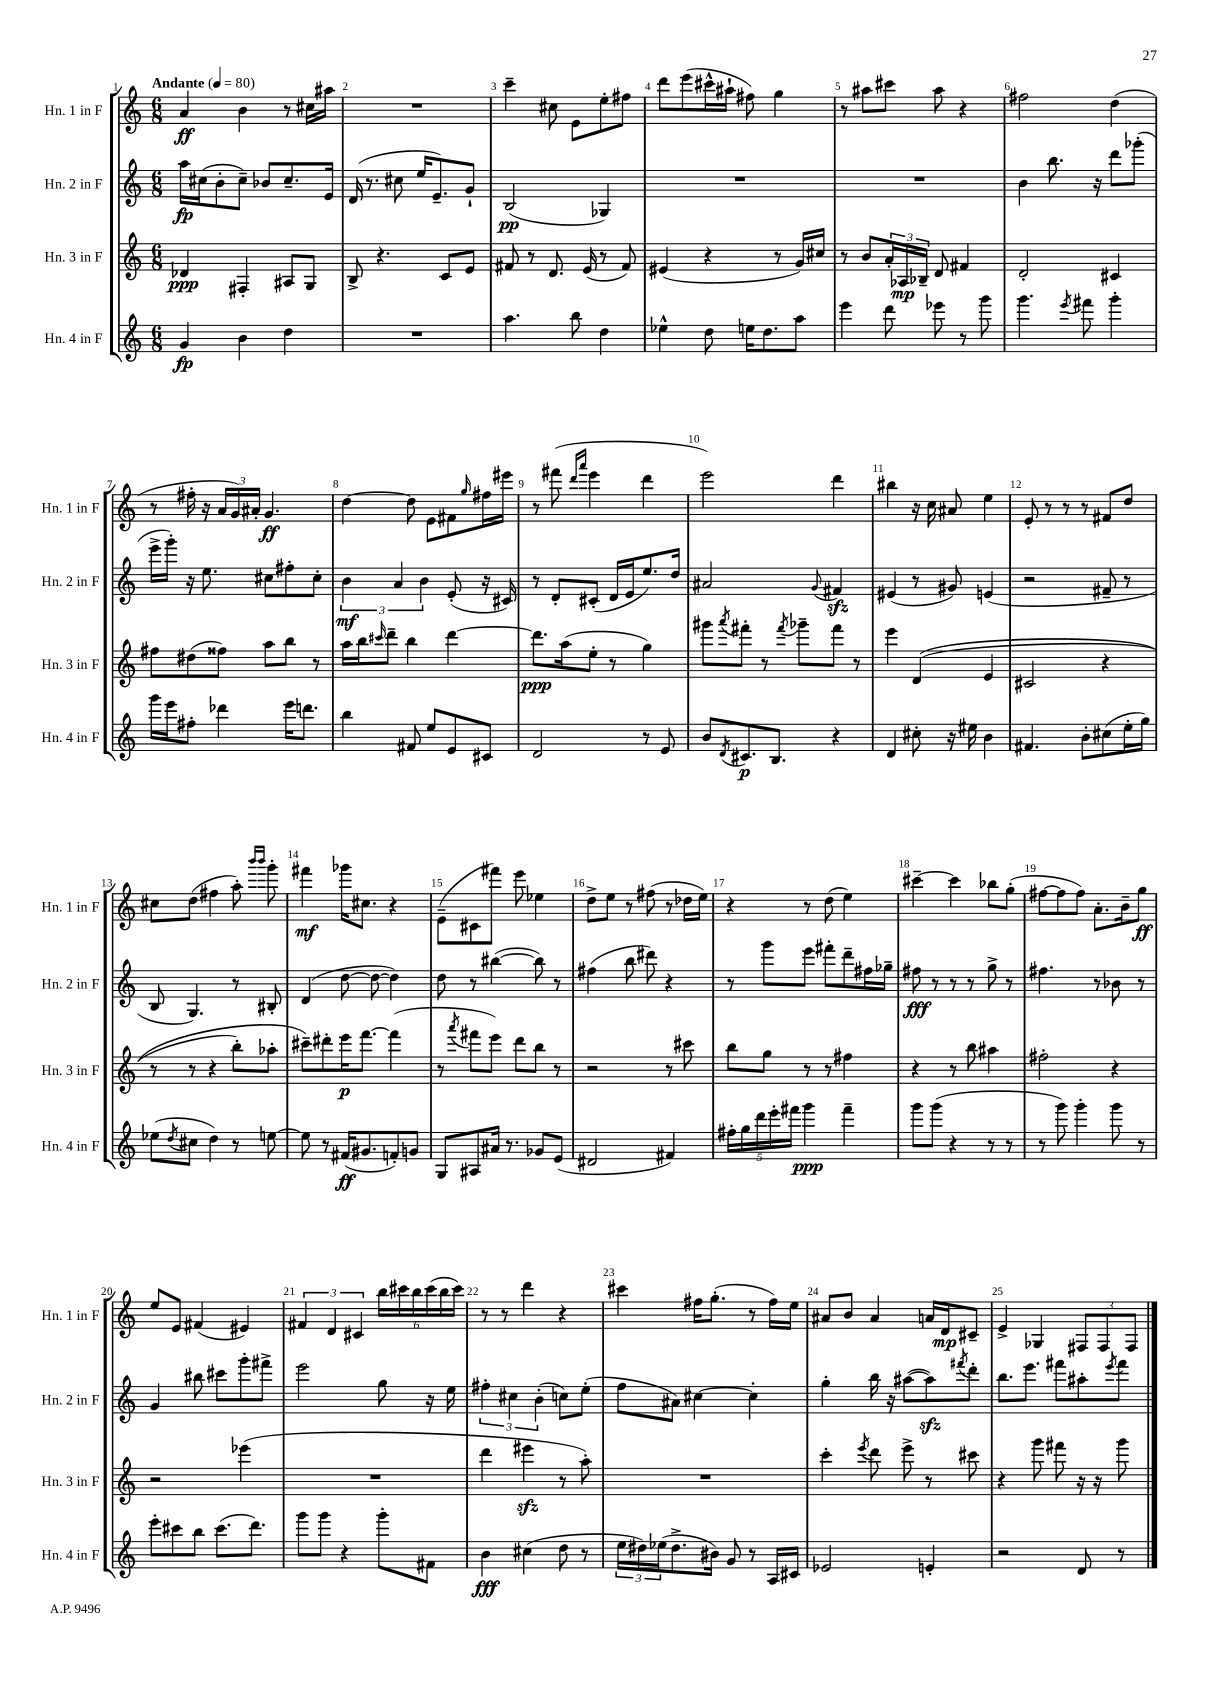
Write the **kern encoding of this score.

**kern	**kern	**kern	**kern
*staff4	*staff3	*staff2	*staff1
*clefG2	*clefG2	*clefG2	*clefG2
*k[]	*k[]	*k[]	*k[]
*M6/8	*M6/8	*M6/8	*M6/8
*MM80	*MM80	*MM80	*MM80
4g/	4d-/	16aa\LL	4a/
.	.	(16cc#\J	.
.	.	8b'\	.
4b\	4F#'/	8cc#~\J)	4b\
.	.	8b-/L	.
4dd\	8A#/L	8.cc#~/	8r
.	8G/J	.	16cc#\LL
.	.	16e/Jk	16aa#\JJ
=	=	=	=
2.r	8B^/	(16d/	2.r
.	.	8.r	.
.	4.r	.	.
.	.	8cc#\	.
.	.	16ee/LK	.
.	.	8.e~/)	.
.	8c/L	.	.
.	8e/J	8g`/J	.
=	=	=	=
4.aa\	8f#/	(2B/	4ccc~\
.	8r	.	.
.	8.d/	.	8cc#\
8bb\	.	.	8e\L
.	(16e/	.	.
4dd\	8r	4G-/)	8ee'\
.	8f#/)	.	8ff#\J
=	=	=	=
4ee-^^\	(4e#/	2.r	8ddd\L
.	.	.	(8eee\
8dd\	4r	.	16ccc#^^\L
.	.	.	16aa#`\JJ
16ee\LK	.	.	8ff#\)
8.dd\	.	.	.
.	8r	.	4gg\
8aa\J	16g/LL)	.	.
.	16cc#/JJ	.	.
=	=	=	=
4eee\	8r	2.r	8r
.	8b/L	.	8aa#\L
8ddd\	24a'/L	.	8ccc#\J
.	24A-/	.	.
.	24B-~/JJ	.	.
8eee-\	8d/	.	8aa#\
8r	4f#/	.	4r
8ggg\	.	.	.
=	=	=	=
4.ggg\	2d'/	4b\	2ff#\
.	.	8.bb\	.
8qeee/	.	.	.
8fff#\	.	.	.
.	.	16r	.
4ggg'\	4c#/	8ddd\L	(4dd\
.	.	(8ggg-'\J	.
=	=	=	=
16ggg\LL	8ff#\L	16eee^\LL	8r
16eee\J	.	16ggg'\JJ)	.
8ff#'\J	(8dd#\	16r	16ff#'\
.	.	8.ee\	16r
4ddd-\	8ff##\J)	.	24a/LL
.	.	.	24g/)
.	.	.	24a#'/JJ
.	8aa\L	8cc#\L	4.g/
16eee\LK	8bb\J	8ff#'\	.
8.ddd\J	.	.	.
.	8r	8cc#'\J	.
=	=	=	=
4bb\	16aa\LL	6b\	[4dd\
.	16bb\J	.	.
.	16qqccc#/	.	.
.	8ddd~\J	.	.
.	.	6a/	.
8f#/	4bb\	.	8dd\]
.	.	6b\	.
8ee/L	.	.	8e\L
8e/	[4ddd\	(8e'/	8f#\
.	.	.	16qqgg/
8c#/J	.	16r	16ff#\L
.	.	16c#/)	16eee#\JJ
=	=	=	=
2d/	8.ddd\]L	8r	8r
.	.	8d'/L	(8fff#\
.	(16aa\k	.	.
.	.	.	16qqddd/LL
.	.	.	16qqaaa/JJ
.	8ee'\J	(8c#'/J	4eee\
.	8r	16d/LL	.
.	.	16e/J	.
8r	4gg\)	8.ee/)	4ddd\
8e/	.	.	.
.	.	16dd/Jk	.
=	=	=	=
8b/L	8ggg#\L	2a#/	2eee\)
8qd/	8qaaa/	.	.
8.c#/	8fff#'\J	.	.
.	8r	.	.
8.B/J	.	.	.
.	8qfff#/	.	.
.	8ggg-~\L	.	.
.	.	8qqg/	.
4r	8fff#\J	4f#/	4ddd\
.	8r	.	.
=	=	=	=
4d/	4eee\	(4e#/	4bb#\
8cc#'\	&((4d/	8r	16r
.	.	.	16cc\
16r	.	8g#/)	8a#/
16ee#\	.	.	.
4b\	4e/	(4e/	4ee\
=	=	=	=
4.f#/	2c#/	2r	8e'/
.	.	.	8r
.	.	.	8r
8b'\L	.	.	8r
(8cc#\	4r	8f#~/	8f#/L
16ee'\L	.	8r	8dd/J
16gg\JJ)	.	.	.
=	=	=	=
(8ee-\L	8r	8B/	8cc#\L
8qdd/	.	.	.
8cc#\J	8r	4.G/)	(8dd\J
4dd\)	4r	.	4ff#\
8r	8bb'\L)	8r	8aa'\)
.	.	.	16qqbbb/LL
.	.	.	16qqbbb/JJ
[8ee\	8aa-'\J	8B#'/	8ggg'\
=	=	=	=
8ee\]	8ccc#~\L&)	(4d/	4fff#\
8r	8ddd#'\	.	.
(16f#/LK	16eee\K	[8dd\	16ggg-\LK
8.g#/	[8.fff\J	.	8.cc#\J
.	.	8dd\_	.
8f'/)	(4fff\]	4dd\])	4r
8g/J	.	.	.
=	=	=	=
8G/L	8r	8dd\	(8e~\L
.	8qaaa/	.	.
8A#/	8fff#\L	8r	8c#\
16a#/Jk	8eee\J)	([4bb#\	8fff#\J)
8.r	.	.	.
.	8ddd\L	.	8eee\
8g-/L	8bb\J	8bb#\])	4ee-\
(8e/J	8r	8r	.
=	=	=	=
2d#/	2r	(4ff#\	8dd^\L
.	.	.	8ee\J
.	.	8bb\	8r
.	.	8ddd#\)	(8ff#\
4f#/)	8r	4r	8r
.	8ccc#\	.	16dd-\LL
.	.	.	16ee\JJ)
=	=	=	=
20ff#'\LL	8bb\L	8r	4r
20gg\	.	.	.
20ddd\	.	.	.
.	8gg\J	8ggg\L	.
20eee'\	.	.	.
20fff#\JJ	.	.	.
4ggg\	8r	8eee\J	8r
.	8r	8fff#'\L	(8dd\
4fff#~\	4ff#\	8ddd~\	4ee\)
.	.	16ff#\L	.
.	.	16gg-~\JJ	.
=	=	=	=
8ggg\L	4r	8ff#\	[4ccc#~\
(8ggg\J	.	8r	.
4r	8r	8r	4ccc#\]
.	8bb\	8r	.
8r	4aa#\	8gg^\	8bb-\L
8r	.	8r	(8gg'\J
=	=	=	=
8r	2ff#'\	4.ff#\	[8ff#\L
8ggg\)	.	.	8ff#\]
4ggg'\	.	.	8ff#\J)
.	.	8r	8.a'\L
8ggg\	4r	8b-\	.
.	.	.	16b~\k
8r	.	8r	8gg\J
=	=	=	=
8eee'\L	2r	4g/	8ee/L
8ccc#\	.	.	8e/J
8bb\J	.	8bb#\	(4f#/
(8.ccc#\L	.	8ccc#\L	.
.	(4eee-\	8ggg'\	4e#/)
8.ddd\J)	.	.	.
.	.	8fff#^\J	.
=	=	=	=
8ggg\L	2.r	2eee\	6f#/
8ggg\J	.	.	.
.	.	.	6d/
4r	.	.	.
.	.	.	6c#/
8ggg'\L	.	8gg\	24bb\LL
.	.	.	24ccc#\
.	.	.	24bb\
8f#\J	.	16r	(24ccc#\
.	.	.	24bb\
.	.	16ee\	.
.	.	.	24ccc#\JJ)
=	=	=	=
4b\	4ddd\	6ff#'\	8r
.	.	.	8r
.	.	6cc#\	.
(4cc#\	4eee#\	.	4ddd\
.	.	(6b'\	.
8dd\	8r	8cc\L)	4r
8r	8aa'\)	(8ee'\J	.
=	=	=	=
24ee\LL	2.r	8ff\L	4ccc#\
24dd#\)	.	.	.
(24ee-\J	.	.	.
8.dd#^\	.	8a#\J)	.
.	.	[4cc#\	16ff#\LK
16b#\Jk)	.	.	(8.gg'\J
8g/	.	.	.
8r	.	4cc#'\]	8r
16A/LL	.	.	16ff#\LL)
16c#/JJ	.	.	16ee\JJ
=	=	=	=
2e-/	4ccc'\	4gg'\	8a#/L
.	.	.	8b/J
.	8qeee/	.	.
.	8ddd\	16bb\	4a#/
.	.	16r	.
.	8eee^\	([8aa#\L	.
4e'/	8r	8aa#\])	16a/LL
.	.	.	16d/J
.	.	8qfff#/	.
.	8ccc#\	8ddd'\J	8c#~/J
=	=	=	=
2r	4r	8.bb\L	4e^/
.	.	8.eee\J	.
.	8ggg\	.	4G-/
.	8fff#\	8fff#\L	.
8d/	16r	8aa#'\	12F#/L
.	16r	.	.
.	.	.	12F#/
.	.	8qeee/	.
8r	8ggg\	8fff#\J	.
.	.	.	12F#/J
==	==	==	==
*-	*-	*-	*-
